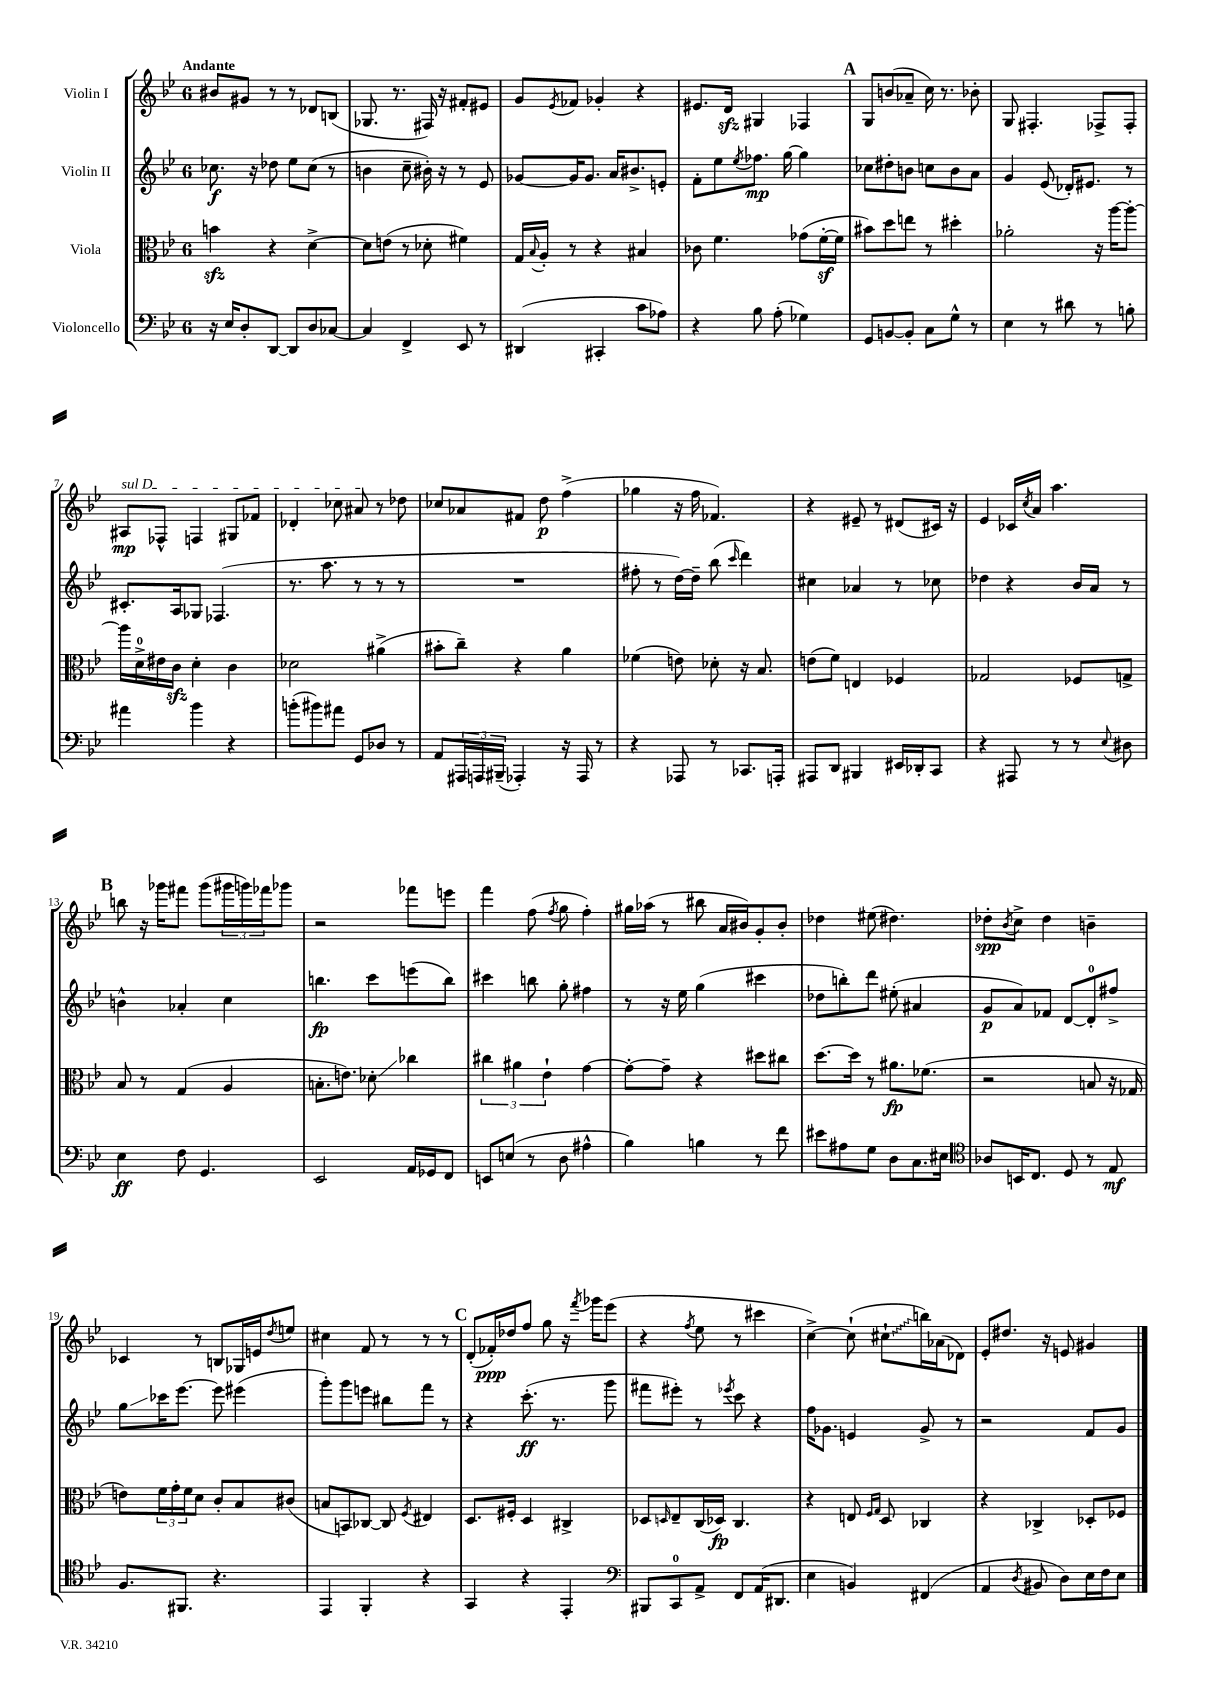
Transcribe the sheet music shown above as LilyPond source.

<<
\new StaffGroup <<
\new Staff = "s0" \with { instrumentName = "Violin I" } {
    \clef treble \key bes \major \once \override Staff.TimeSignature.style = #'single-digit \time 6/8 \tempo "Andante"
    bis'8 gis'8 r8 r8 des'8 b8( |
    ges8. r8. fis16) r16 fis'8-. eis'8 |
    g'8 \acciaccatura { ees'8 } fes'8 ges'4-. r4 |
    eis'8. d'16\sfz gis4 fes4 |
    \mark \markup { \bold "A" } g8 b'8( aes'8-- c''16) r8. bes'8-. |
    g8 fis4.-. fes8-> fes8-. |
    \once \override TextSpanner.bound-details.left.text = \markup { \italic "sul D" } ais8\mp\startTextSpan fes8-^ f4 gis8 fes'8 |
    des'4-. ces''8 ais'8\stopTextSpan r8 des''8 |
    ces''8 aes'8 fis'8 d''8\p f''4->( |
    ges''4 r16 f''16 fes'4.) |
    r4 eis'8-- r8 dis'8( cis'16) r16 |
    ees'4 ces'16 \acciaccatura { c''8 } a'16 a''4. |
    \mark \markup { \bold "B" } b''8 r16 ges'''16 fis'''8 ges'''8( \tuplet 3/2 { gis'''16 g'''16) fes'''16 } ges'''8 |
    r2 fes'''8 e'''8 |
    f'''4 f''8( \acciaccatura { f''8 } g''8 f''4-.) |
    gis''16 aes''16( r8 bis''8 a'16 bis'16) g'8-. bis'8-. |
    des''4 eis''8( dis''4.) |
    des''8-.\spp \acciaccatura { bes'8 } c''8-> des''4 b'4-- |
    ces'4 r8 b8 ges16 e'16 \acciaccatura { d''8 } e''8 |
    cis''4 f'8 r8 r8 r8 |
    \mark \markup { \bold "C" } d'8-.( fes'16-.\ppp) des''16 f''8 g''8 r16 \acciaccatura { f'''8 } ges'''16 ees'''8( |
    r4 \acciaccatura { f''8 } ees''8 r8 cis'''4 |
    c''4~->) c''8-!( \once \override Glissando.style = #'zigzag cis''8-!\glissando b''16) aes'16( des'8) |
    ees'8-. dis''8. r16 e'8 gis'4 \bar "|." |
}
\new Staff = "s1" \with { instrumentName = "Violin II" } {
    \clef treble \key bes \major \once \override Staff.TimeSignature.style = #'single-digit \time 6/8
    ces''8.\f r16 des''8 ees''8 ces''8( r8 |
    b'4 c''8-- bis'16-.) r16 r8 ees'8 |
    ges'8~ ges'16 ges'8. a'16 bis'8.-> e'8-. |
    f'8-. ees''8 \acciaccatura { ees''8 } fes''8.\mp g''16~ g''4 |
    \mark \markup { \bold "A" } ces''8 dis''8-. b'8 c''8 b'8 a'8 |
    g'4 ees'8( des'16-.) eis'8. r8 |
    cis'8.-. a16 ges8 fes4.( |
    r8. a''8. r8 r8 r8 |
    R2. |
    fis''8-. r8 d''16~) d''16-- bes''8( \grace { c'''16 } d'''4) |
    cis''4 aes'4 r8 ces''8 |
    des''4 r4 bes'16 a'16 r8 |
    \mark \markup { \bold "B" } b'4-^ aes'4-. c''4 |
    b''4.\fp c'''8 e'''8( b''8) |
    cis'''4 b''8 g''8-. fis''4 |
    r8 r16 ees''16 g''4( cis'''4 |
    des''8 b''8-.) d'''8 eis''8-.( ais'4 |
    g'8\p a'8) fes'8 d'8~ d'8-0-. fis''8-> |
    g''8\glissando ces'''16 ees'''8.~ ees'''8 eis'''4( |
    g'''8-.) g'''8 e'''8 bis''8 f'''8 r8 |
    \mark \markup { \bold "C" } r4 c'''8.-.\ff( r8. g'''8 |
    fis'''8 eis'''8-.) r8 \acciaccatura { ees'''8 } c'''8 r4 |
    f''16 ges'8. e'4 ges'8-> r8 |
    r2 f'8 g'8 \bar "|." |
}
\new Staff = "s2" \with { instrumentName = "Viola" } {
    \clef alto \key bes \major \once \override Staff.TimeSignature.style = #'single-digit \time 6/8
    b'4\sfz r4 d'4~-> |
    d'8 e'8( r8 des'8-. fis'4) |
    g16 \appoggiatura { bes8 } a16-. r8 r4 bis4 |
    ces'8 f'4. ges'8( f'16~-.\sf f'16 |
    \mark \markup { \bold "A" } bis'8) d''8 e''8 r8 dis''4-. |
    aes'2-. r16 a''16~ a''8~-. |
    a''16 d'16-0-> eis'16 c'16\sfz d'4-. c'4 |
    des'2 ais'4->( |
    bis'8-. c''8--) r4 a'4 |
    fes'4( e'8) des'8-. r16 bes8. |
    e'8( f'8) e4 fes4 |
    ges2 fes8 g8-> |
    \mark \markup { \bold "B" } bes8 r8 g4( a4 |
    b8.-. e'8.) des'8-.\glissando ces''4 |
    \tuplet 3/2 { cis''4 ais'4 ees'4-! } g'4~ |
    g'8~-. g'8-- r4 dis''8 cis''8 |
    d''8.~ d''16 r8 ais'8.\fp fes'8.( |
    r2 b8 r16 ges16 |
    e'8) \tuplet 3/2 { f'16 g'16-. f'16 } d'8 c'8-. bes8 cis'8( |
    b8 b,8) ces8~ ces8 \acciaccatura { f8 } eis4 |
    \mark \markup { \bold "C" } d8. fis16-. d4 cis4-> |
    des8 \grace { d16 } ees8-- c16( des16\fp) c4. |
    r4 e8 \grace { f16 g16 } d8 ces4 |
    r4 ces4-> des8-. fes8 \bar "|." |
}
\new Staff = "s3" \with { instrumentName = "Violoncello" } {
    \clef bass \key bes \major \once \override Staff.TimeSignature.style = #'single-digit \time 6/8
    r16 ees16 d8-. d,8~ d,8 d8 ces8~ |
    ces4 f,4-> ees,8 r8 |
    dis,4( cis,4-. c'8 aes8) |
    r4 bes8 a8-.( ges4) |
    \mark \markup { \bold "A" } g,8 b,8~ b,8-. c8 g8-^ r8 |
    ees4 r8 dis'8 r8 b8-. |
    ais'4 bes'4 r4 |
    b'8-.( bis'8) ais'8 g,8 des8 r8 |
    a,8 \tuplet 3/2 { ais,,16 a,,16 bis,,16--( } aes,,4-.) r16 aes,,16 r8 |
    r4 aes,,8 r8 ces,8. a,,16-. |
    ais,,8 d,8 bis,,4 eis,16 des,16-. c,8 |
    r4 ais,,8 r8 r8 \appoggiatura { ees8 } dis8 |
    \mark \markup { \bold "B" } ees4\ff f8 g,4. |
    ees,2 a,16 ges,16 f,8 |
    e,8 e8( r8 d8 ais4-^ |
    bes4) b4 r8 f'8 |
    eis'8 ais8 g8 d8 c8. eis16 |
    \clef tenor aes8 b,16 c8. d8 r8 ees8\mf |
    f8. fis,8. r4. |
    ees,4 f,4-. r4 |
    \mark \markup { \bold "C" } g,4 r4 ees,4-. |
    \clef bass bis,,8 c,8-0 a,8-> f,8 a,16( dis,8. |
    ees4 b,4) fis,4( |
    a,4 \acciaccatura { d8 } bis,8 d8) ees16 f16 ees8 \bar "|." |
}
>>
>>
